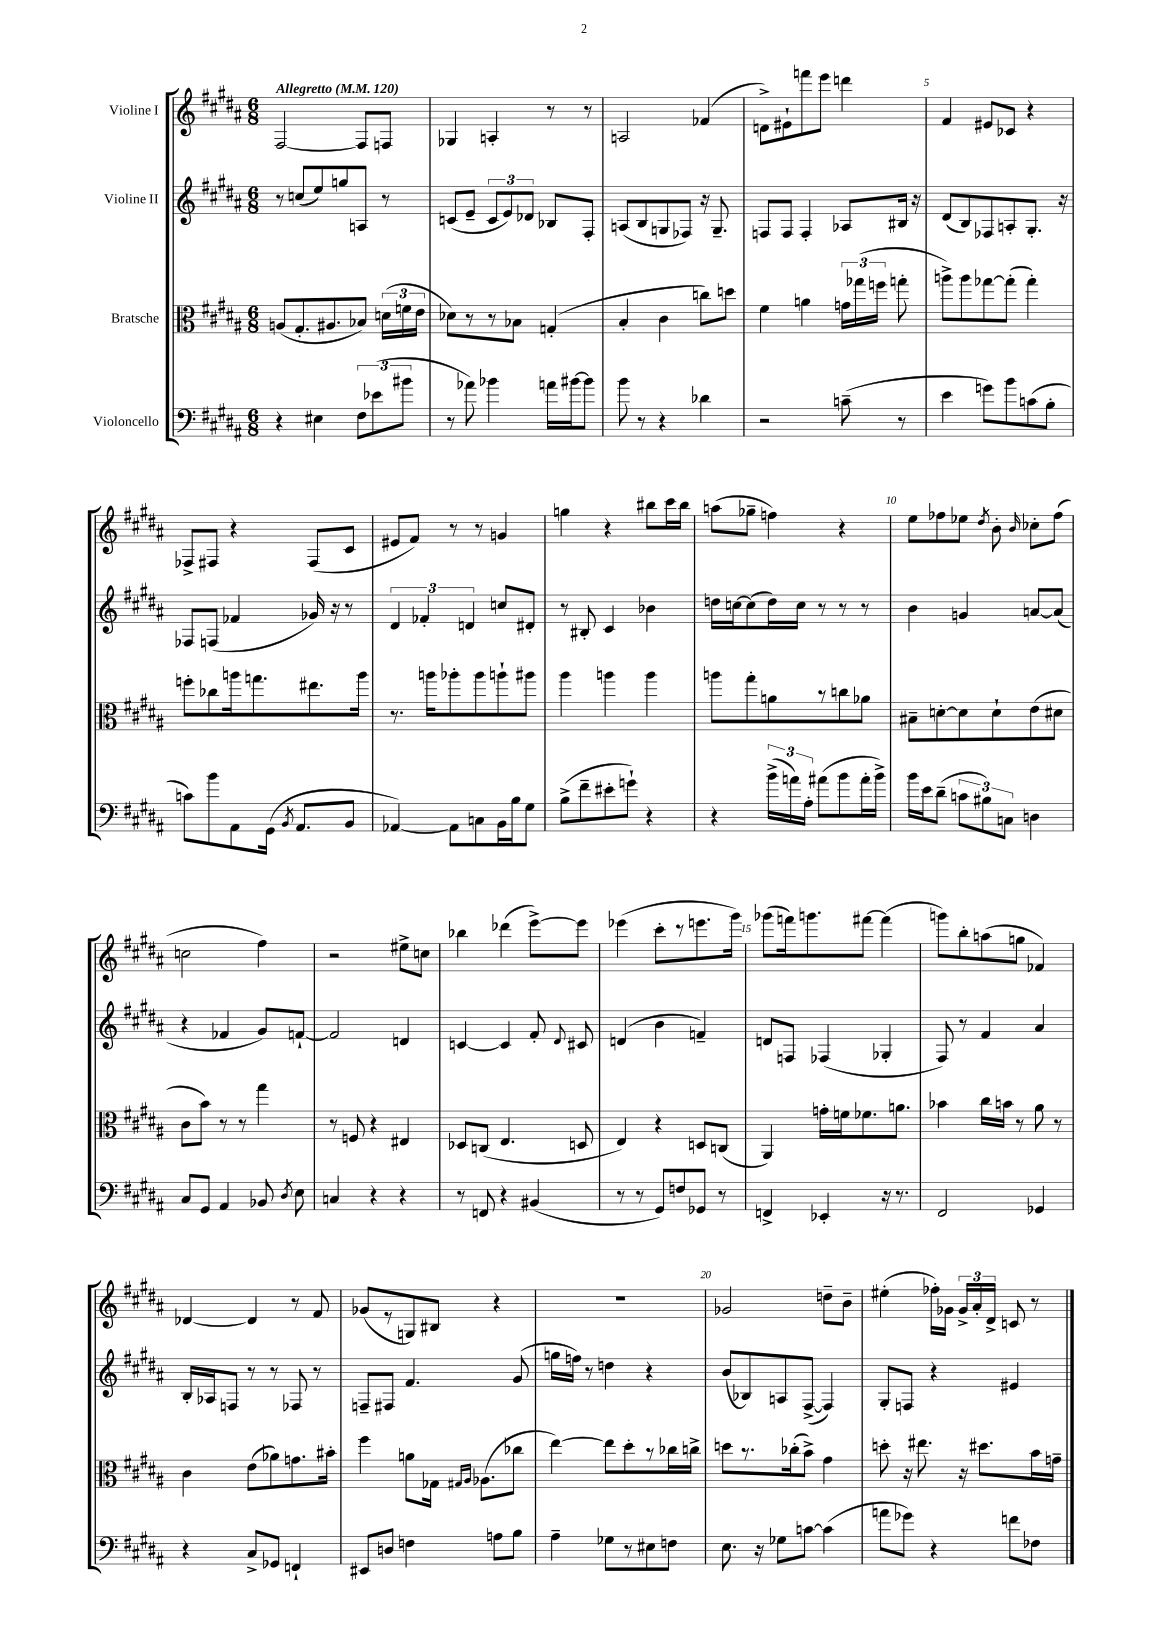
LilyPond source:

<<
\new StaffGroup <<
\new Staff = "s0" \with { instrumentName = "Violine I" } {
    \clef treble \key b \major \numericTimeSignature \time 6/8 \tempo "Allegretto" 4 = 120
    \autoBeamOff fis2~ fis8[ f8] |
    ges4 a4-. r8 r8 |
    a2 fes'4( |
    d'8[->) eis'8-! f'''8 e'''8] d'''4 |
    fis'4 eis'8[ ces'8] r4 |
    fes8[-> fis8] r4 fis8[( cis'8] |
    eis'8[ fis'8]) r8 r8 g'4 |
    g''4 r4 bis''8[ cis'''16 bis''16] |
    a''8[( ges''8]-- f''4) r4 |
    e''8[ fes''8 ees''8] \acciaccatura { dis''8 } b'8-. \grace { b'16 } ces''8[-. fes''8]( |
    c''2 fis''4) |
    r2 eis''8[-> c''8] |
    bes''4 des'''4( e'''8[~->) e'''8] |
    ees'''4( cis'''8[-. r8 e'''8. gis'''16]) |
    ges'''8[( f'''16) g'''8. fis'''8]~ fis'''4( |
    g'''8[) b''8-. a''8( g''8] fes'4) |
    des'4~ des'4 r8 fis'8 |
    ges'8[( r8 g8) bis8] r4 |
    R2. |
    ges'2 d''8[-- b'8]-- |
    eis''4-.( fes''16[-.) ges'16] \tuplet 3/2 { ges'16[-> ais'16-. dis'16]-> } c'8 r8 \bar "|." |
}
\new Staff = "s1" \with { instrumentName = "Violine II" } {
    \clef treble \key b \major \numericTimeSignature \time 6/8
    \autoBeamOff r8 c''8[( e''8) g''8 a8] r8 |
    c'8[( e'8]-- \tuplet 3/2 { c'8[ e'8) des'8] } bes8[ fis8]-. |
    a8[( b8 g8 fes8]) r16 g8.-- |
    f8[ f8] f4-. aes8[ bis16] r16 |
    dis'8[( b8) fes8 a8-. gis8.]-. r16 |
    fes8[ f8]( fes'4 ges'16) r16 r8 |
    \tuplet 3/2 { dis'4 fes'4-. d'4 } c''8[ dis'8]-. |
    r8 bis8-. cis'4 bes'4 |
    d''16[ c''16~ c''8( d''16) c''16] r8 r8 r8 |
    b'4 g'4 a'8[~ a'8]( |
    r4 fes'4 gis'8[) f'8]~-! |
    f'2 d'4 |
    c'4~ c'4 fis'8-. \appoggiatura { dis'8 } cis'8 |
    d'4( b'4 f'4--) |
    d'8[ f8] fes4( ges4-. |
    fis8) r8 fis'4 ais'4 |
    b16[-. aes16 f8] r8 r8 fes8 r8 |
    f8[-- fis8] fis'4. gis'8( |
    g''16[ f''16]) r8 d''4 r4 |
    b'8[( bes8) a8 fis8]~->( fis4) |
    gis8[-. f8] r4 eis'4 \bar "|." |
}
\new Staff = "s2" \with { instrumentName = "Bratsche" } {
    \clef alto \key b \major \numericTimeSignature \time 6/8
    \autoBeamOff a8[( gis8.-. ais8. bes8]) \tuplet 3/2 { d'16[( f'16 e'16] } |
    des'8[) r8 r8 bes8] g4-.( |
    b4-. cis'4 c''8[) d''8] |
    fis'4 a'4 \tuplet 3/2 { g'16[ ges''16( f''16] } g''8-. |
    a''8[->) a''8 ges''8~ ges''8]-.( ges''4-.) |
    f''8[-. ces''8 a''16 g''8. eis''8. a''16] |
    r8. a''16[ aes''8-. aes''8 a''8-! ais''8] |
    ais''4 a''4 a''4 |
    a''8[ gis''8-. a'8 r8 c''8 aes'8] |
    bis8[-- d'8~-. d'8 d'8-! e'8( dis'8] |
    cis'8[ b'8]) r8 r8 gis''4 |
    r8 f8 r4 eis4 |
    des8[ c8]( e4. d8 |
    e4) r4 d8[ c8]( |
    ais,4) g'16[-. f'16 fes'8. a'8.] |
    bes'4 cis''16[ b'16] r8 ais'8 r8 |
    cis'4 e'8[( aes'8) g'8. bis'16]-. |
    fis''4 a'8[ ges16] \grace { gis16[ ais16] } aes8.[( ces''8] |
    e''4~) e''8[ dis''8-. r8 ces''16 c''16]-> |
    d''8[ r8. ces''16-.( b'8]->) gis'4 |
    d''8-. r16 eis''8. r16 dis''8.[ b'16 g'16]-- \bar "|." |
}
\new Staff = "s3" \with { instrumentName = "Violoncello" } {
    \clef bass \key b \major \numericTimeSignature \time 6/8
    \autoBeamOff r4 eis4 \tuplet 3/2 { fis8[ ees'8( bis'8] } |
    r8 aes'8) bes'4 a'16[ bis'16~ bis'8] |
    b'8 r8 r4 des'4 |
    r2 c'8--( r8 |
    e'4 g'8[) b'8 c'8( b8]-. |
    c'8[) b'8 ais,8 gis,16]( \acciaccatura { b,8 } ais,8.[ b,8] |
    aes,4~) aes,8[ c8 b,16 b16 gis8] |
    b8[->( fis'8-- eis'8-. g'8]-!) r4 |
    r4 \tuplet 3/2 { b'16[->( a'16) ais16]-. } ais'8[( b'8 ais'16-. b'16]->) |
    b'16[ e'16 dis'8]--( \tuplet 3/2 { c'8[ bis8) c8] } d4 |
    cis8[ gis,8] ais,4 bes,8 \acciaccatura { dis8 } e8 |
    c4 r4 r4 |
    r8 f,8 r4 bis,4( |
    r8 r8 gis,8[) f8 ges,8] r8 |
    f,4-> ees,4-. r16 r8. |
    fis,2 ges,4 |
    r4 cis8[-> ges,8] f,4-! |
    eis,8[ d8] f4 a8[ b8] |
    ais4-- ges8[ r8 eis8 f8] |
    e8. r16 ges8[ c'8]~ c'4( |
    a'8[ ges'8]) r4 f'8[ fes8] \bar "|." |
}
>>
>>
\layout { \context { \Score \override BarNumber.break-visibility = ##(#f #t #t) barNumberVisibility = #(every-nth-bar-number-visible 5) } }
